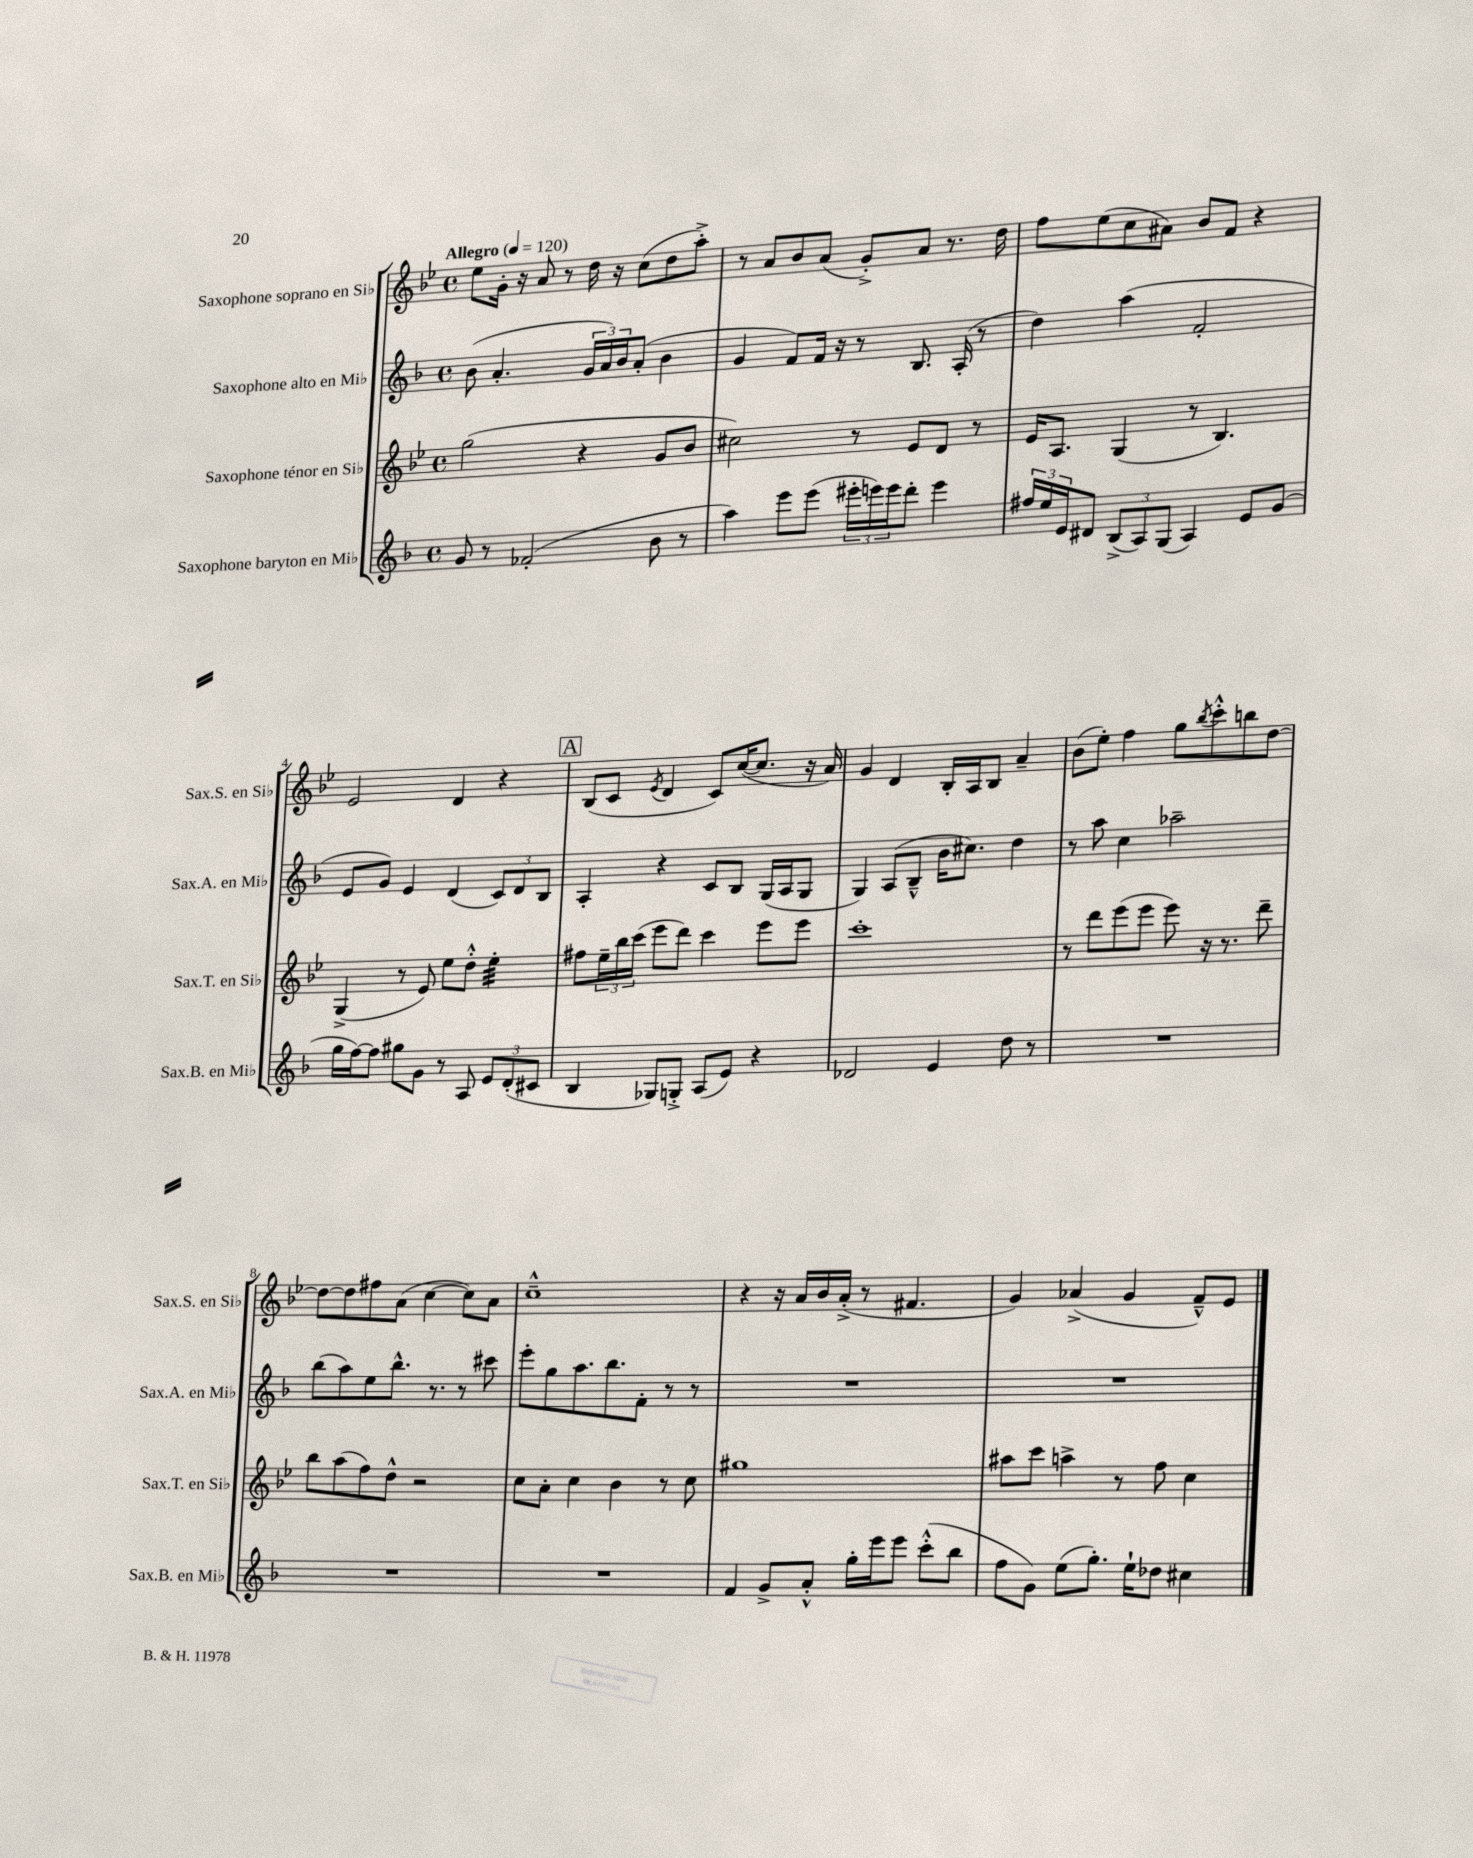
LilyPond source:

<<
\new StaffGroup <<
\new Staff = "s0" \with { instrumentName = "Saxophone soprano en Sib" shortInstrumentName = "Sax.S. en Sib" } {
    \clef treble \key bes \major \defaultTimeSignature \time 4/4 \tempo "Allegro" 4 = 120
    ees''8 g'16-. r16 a'8 r8 d''16 r16 c''8( d''8 a''8-.->) |
    r8 a'8 bes'8 a'8( g'8-.->) a'8 r8. d''16 |
    f''8 ees''8( c''8 ais'8) bes'8 f'8 r4 |
    ees'2 d'4 r4 |
    \mark \markup { \box "A" } bes8( c'8 \acciaccatura { ees'8 } d'4 c'8) c''16~( c''8. r16 a'16) |
    g'4 d'4 bes16-. a16 bes8 a'4-- |
    bes'8( ees''8-.) f''4 g''8 \acciaccatura { bes''8 } c'''8-.-^ b''8 d''8~ |
    d''8~ d''8 fis''8 a'8( c''4~ c''8) a'8 |
    c''1---^ |
    r4 r16 a'16 bes'16 a'16-.->( r8 fis'4. |
    g'4) aes'4->( g'4 f'8---^) ees'8 \bar "|." |
}
\new Staff = "s1" \with { instrumentName = "Saxophone alto en Mib" shortInstrumentName = "Sax.A. en Mib" } {
    \clef treble \key f \major \defaultTimeSignature \time 4/4
    bes'8( a'4.-. \tuplet 3/2 { g'16 a'16) bes'16 } a'8-.( bes'4 |
    g'4 f'8) f'16 r16 r8 bes8. a16-.( r8 |
    d''4) a''4( f'2-. |
    e'8 g'8) e'4 d'4( \tuplet 3/2 { c'8) d'8 bes8 } |
    \mark \markup { \box "A" } a4-. r4 c'8 bes8 g16( a16 g8 |
    g4) a8( bes8---^ bes'16 cis''8.) d''4 |
    r8 a''8 c''4 aes''2-- |
    bes''8( a''8) e''8 bes''8.-^ r8. r8 cis'''8 |
    e'''8-. g''8 a''8. bes''8. f'8-. r8 r8 |
    R1 |
    R1 \bar "|." |
}
\new Staff = "s2" \with { instrumentName = "Saxophone ténor en Sib" shortInstrumentName = "Sax.T. en Sib" } {
    \clef treble \key bes \major \defaultTimeSignature \time 4/4
    g''2( r4 g'8 bes'8 |
    cis''2) r8 ees'8 d'8 r8 |
    ees'16 a8. g4( r8 bes4.) |
    g4->( r8 ees'8) ees''8 d''8-.-^ ees''4:32-. |
    \mark \markup { \box "A" } fis''8 \tuplet 3/2 { ees''16-- bes''16 c'''16( } ees'''8 d'''8) c'''4 ees'''8 ees'''8 |
    c'''1-. |
    r8 d'''8 ees'''8( ees'''8 ees'''8) r16 r8. d'''8-- |
    bes''8 a''8( f''8) d''8-^ r2 |
    c''8 a'8-. c''4 bes'4 r8 c''8 |
    gis''1 |
    ais''8 c'''8 a''4-> r8 f''8 c''4 \bar "|." |
}
\new Staff = "s3" \with { instrumentName = "Saxophone baryton en Mib" shortInstrumentName = "Sax.B. en Mib" } {
    \clef treble \key f \major \defaultTimeSignature \time 4/4
    g'8 r8 fes'2-.( bes'8 r8 |
    a''4) e'''8 e'''8( \tuplet 3/2 { eis'''16-. e'''16) e'''16 } d'''8-. e'''4 |
    \tuplet 3/2 { fis''16 e''16 e'16 } dis'8 \tuplet 3/2 { bes8->( a8) g8( } a4) e'8 g'8( |
    g''16 f''16~) f''8 gis''8 g'8 r8 a8 \tuplet 3/2 { e'8 d'8-.( cis'8 } |
    \mark \markup { \box "A" } bes4 ges8) g8-.-> a8( e'8) r4 |
    des'2 e'4 d''8 r8 |
    R1 |
    R1 |
    R1 |
    f'4 g'8-> a'8-.-^ g''16-. e'''16 e'''8 c'''8-.-^( bes''8 |
    f''8 g'8) e''8( g''8.-.) e''16-! des''8 cis''4 \bar "|." |
}
>>
>>
